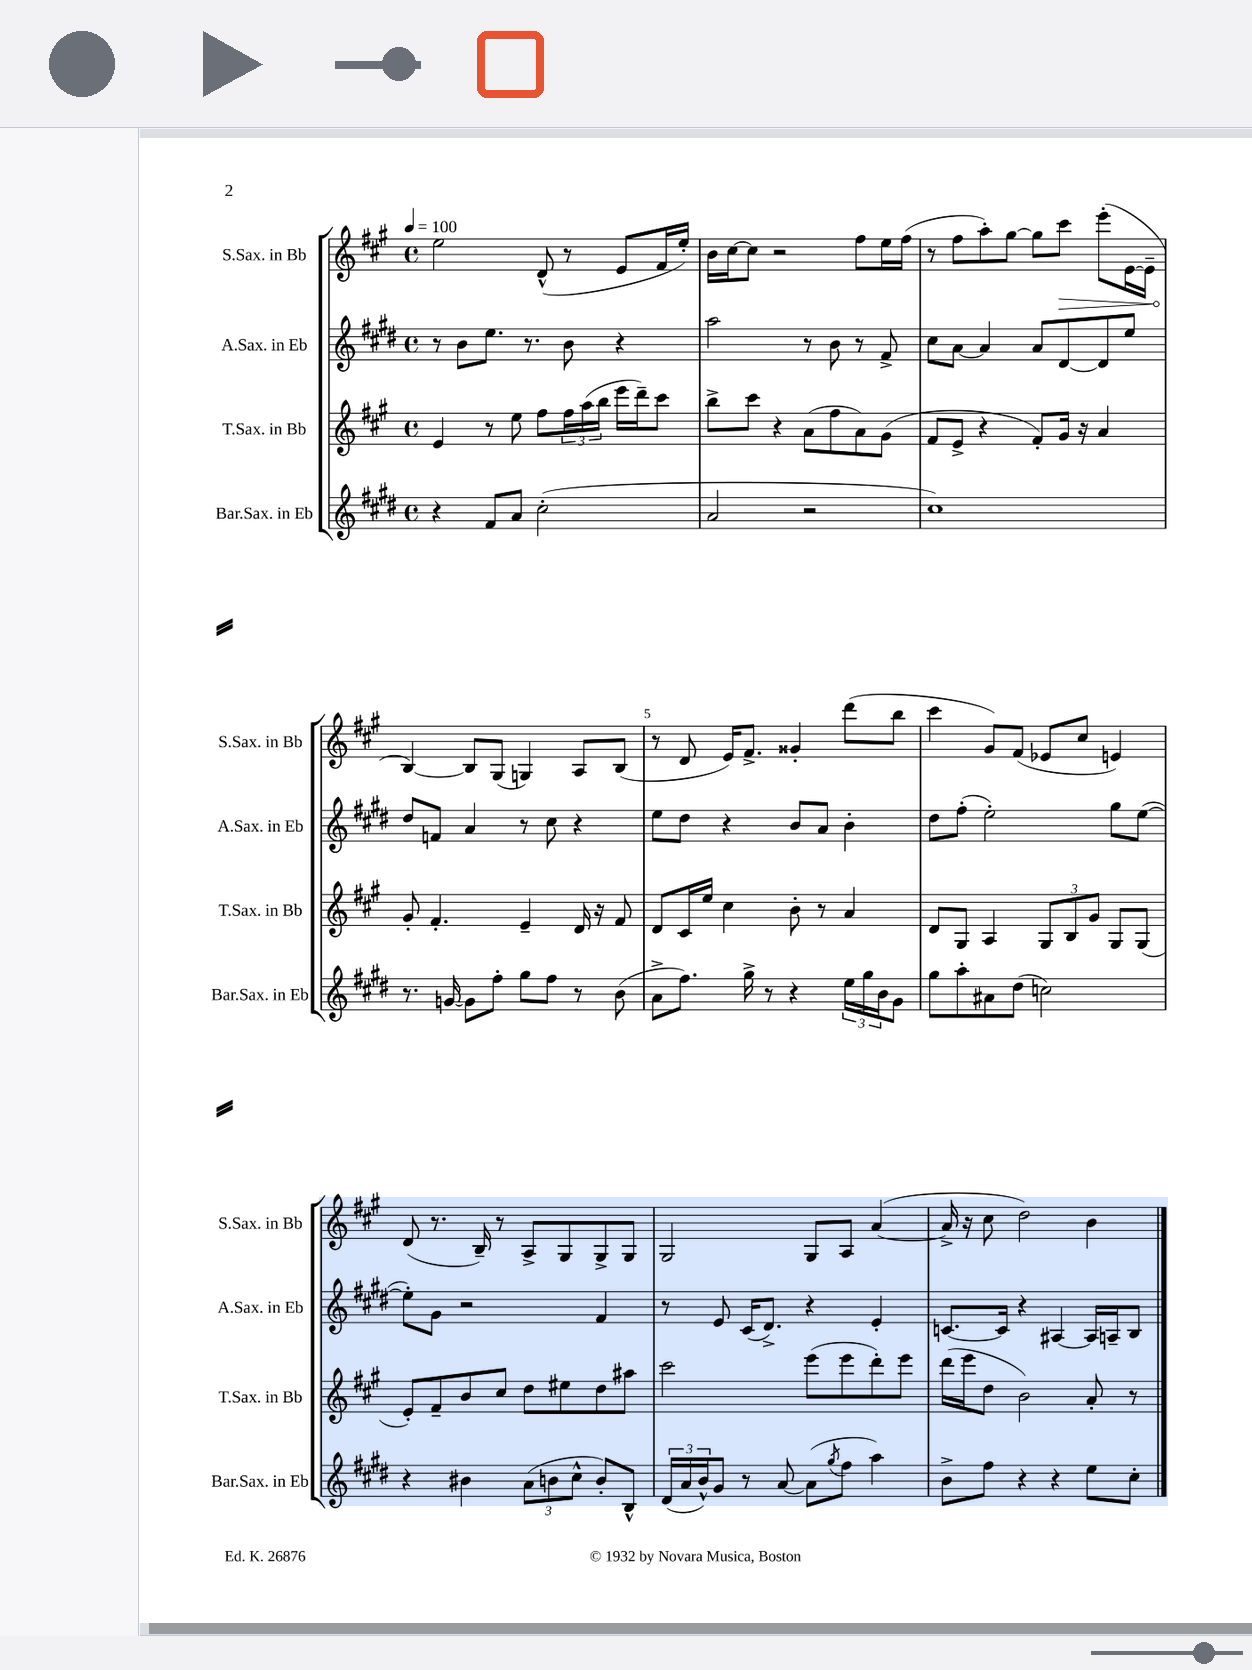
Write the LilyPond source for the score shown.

<<
\new StaffGroup <<
\new Staff = "s0" \with { instrumentName = "S.Sax. in Bb" shortInstrumentName = "S.Sax. in Bb" } {
    \clef treble \key a \major \defaultTimeSignature \time 4/4 \tempo 4 = 100
    e''2 d'8-^( r8 e'8 fis'16 e''16-.) |
    b'16 cis''16~ cis''8 r2 fis''8 e''16 fis''16( |
    r8 fis''8 a''8-.) gis''8~ gis''8 \once \override Hairpin.circled-tip = ##t cis'''8\> e'''8-.( e'16~ e'16-- |
    b4~\!) b8 gis8( g4) a8 b8( |
    r8 d'8 e'16) fis'8.-> gisis'4-. d'''8( b''8 |
    cis'''4 gis'8) fis'8( ees'8 cis''8 e'4) |
    d'8( r8. b16--) r8 a8-> gis8 gis8-> gis8 |
    gis2 gis8 a8 a'4~( |
    a'16-> r16 cis''8 d''2) b'4 \bar "|." |
}
\new Staff = "s1" \with { instrumentName = "A.Sax. in Eb" shortInstrumentName = "A.Sax. in Eb" } {
    \clef treble \key e \major \defaultTimeSignature \time 4/4
    r8 b'8 e''8. r8. b'8 r4 |
    a''2 r8 b'8 r8 fis'8-> |
    cis''8 a'8~ a'4 a'8 dis'8~ dis'8 e''8 |
    dis''8 f'8 a'4 r8 cis''8 r4 |
    e''8 dis''8 r4 b'8 a'8 b'4-. |
    dis''8 fis''8-.( e''2-.) gis''8 e''8~( |
    e''8-.) gis'8 r2 fis'4 |
    r8 e'8 cis'16( dis'8.->) r4 e'4-. |
    c'8.~ c'16 r4 ais4~ ais16 a16-- b8 \bar "|." |
}
\new Staff = "s2" \with { instrumentName = "T.Sax. in Bb" shortInstrumentName = "T.Sax. in Bb" } {
    \clef treble \key a \major \defaultTimeSignature \time 4/4
    e'4 r8 e''8 fis''8 \tuplet 3/2 { fis''16 a''16( b''16 } e'''16 d'''16--) cis'''8 |
    b''8-> cis'''8 r4 a'8( fis''8 a'8) gis'8( |
    fis'8 e'8-> r4 fis'8-.) gis'16 r16 a'4 |
    gis'8-. fis'4.-. e'4-- d'16 r16 fis'8 |
    d'8 cis'16 e''16 cis''4 b'8-. r8 a'4 |
    d'8 gis8 a4 \tuplet 3/2 { gis8 b8 gis'8 } gis8 gis8( |
    e'8-.) fis'8-- b'8 cis''8 d''8 eis''8 d''8 ais''8 |
    cis'''2 e'''8( e'''8 d'''8-.) e'''8 |
    d'''16( e'''16 d''8 b'2) a'8-. r8 \bar "|." |
}
\new Staff = "s3" \with { instrumentName = "Bar.Sax. in Eb" shortInstrumentName = "Bar.Sax. in Eb" } {
    \clef treble \key e \major \defaultTimeSignature \time 4/4
    r4 fis'8 a'8 cis''2-.( |
    a'2 r2 |
    cis''1) |
    r8. g'16~ g'8 fis''8-. gis''8 fis''8 r8 b'8( |
    a'8-> fis''8.) gis''16-> r8 r4 \tuplet 3/2 { e''16 gis''16 b'16 } gis'8 |
    gis''8 a''8-. ais'8 dis''8( c''2) |
    r4 bis'4 \tuplet 3/2 { a'8( b'8 cis''8-^ } b'8-.) b8-^ |
    \tuplet 3/2 { dis'16( a'16 b'16-^) } gis'8 r8 a'8~ a'8( \acciaccatura { gis''8 } fis''8 a''4) |
    b'8-> fis''8 r4 r4 e''8 cis''8-. \bar "|." |
}
>>
>>
\layout { \context { \Score \override BarNumber.break-visibility = ##(#f #t #t) barNumberVisibility = #(every-nth-bar-number-visible 5) } }
